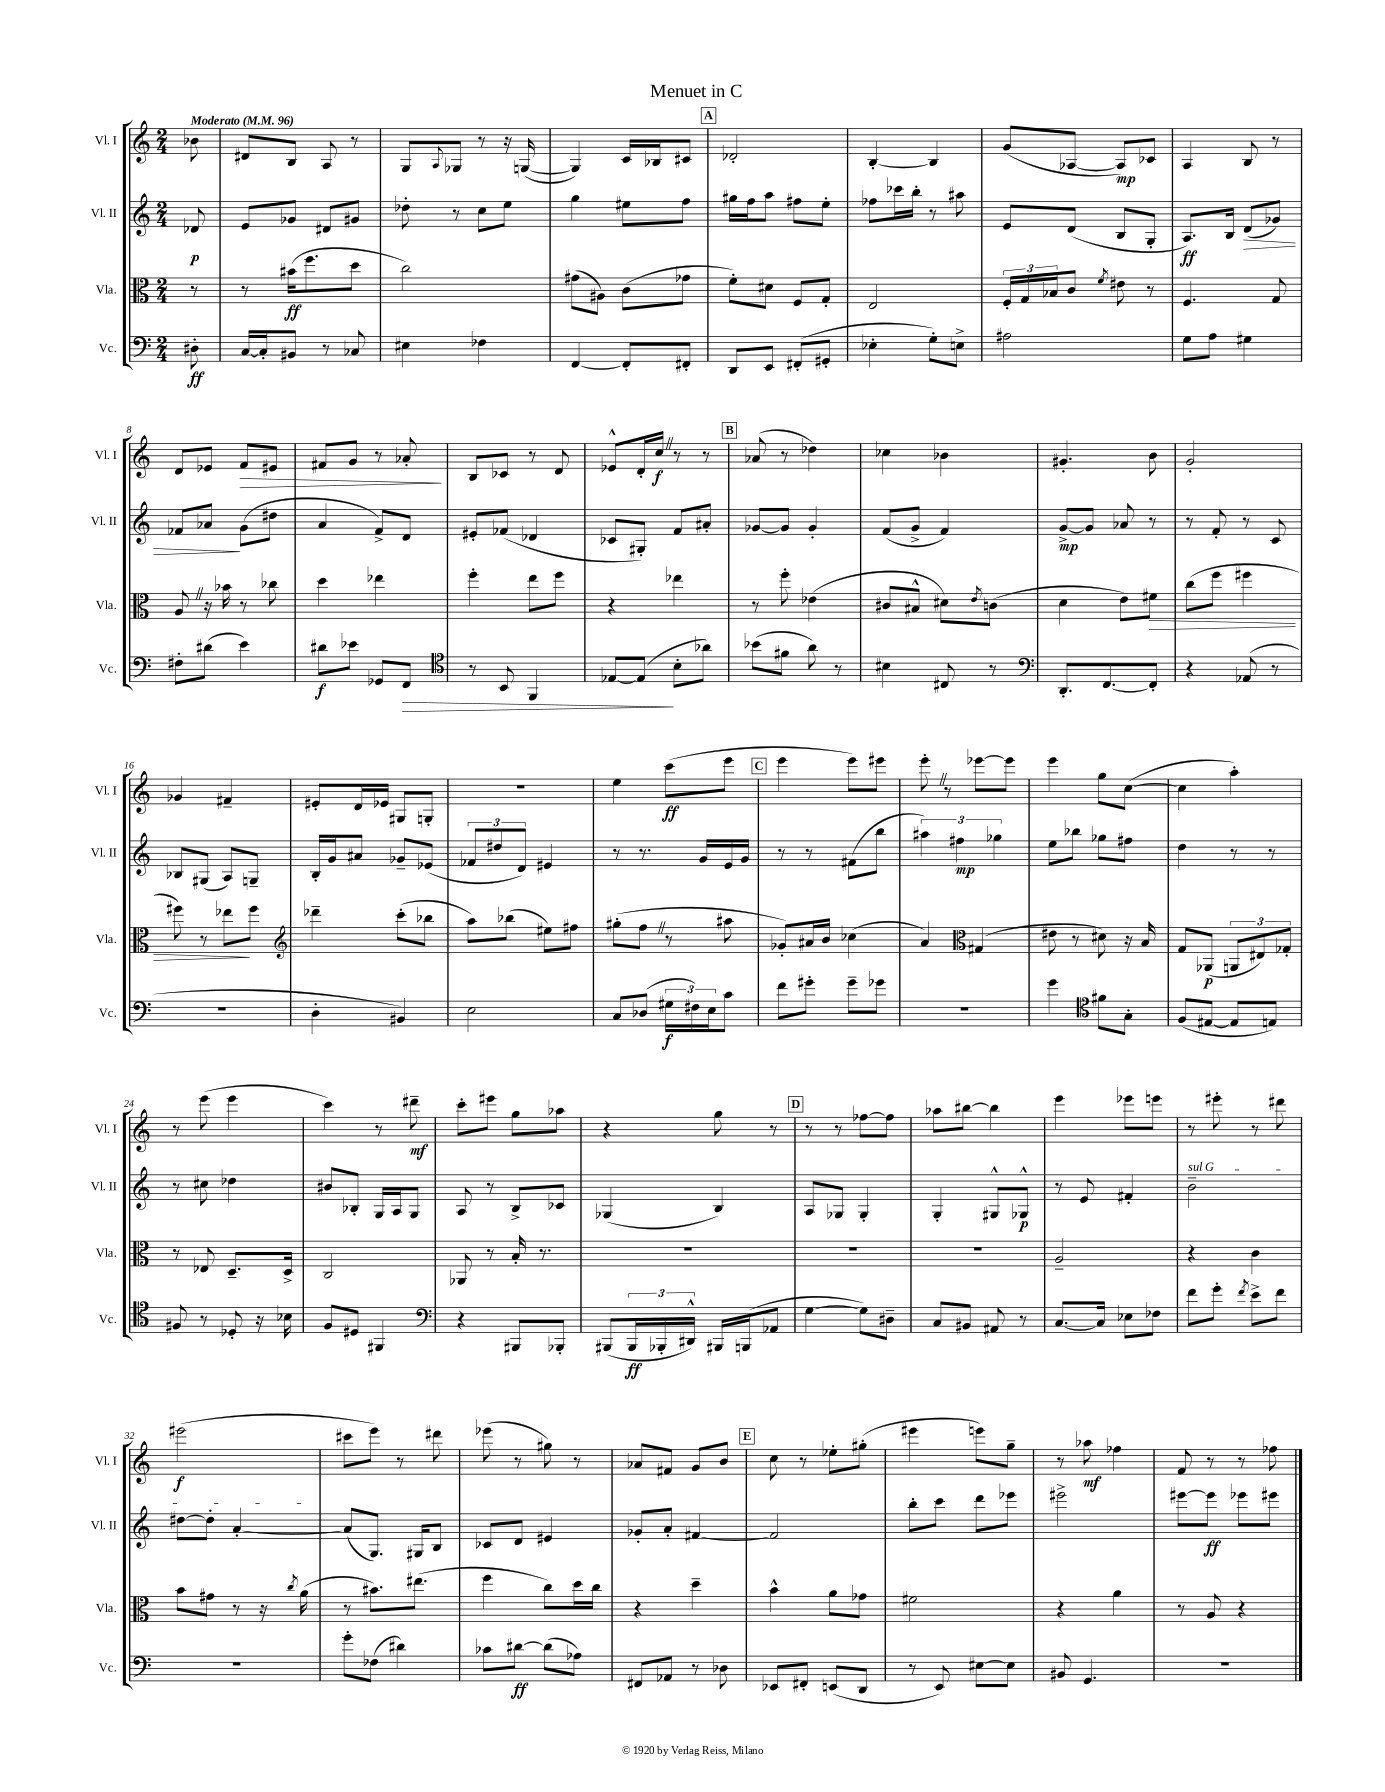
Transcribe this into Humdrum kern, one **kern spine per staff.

**kern	**dynam	**kern	**dynam	**kern	**dynam	**kern	**dynam
*part4	*part4	*part3	*part3	*part2	*part2	*part1	*part1
*staff4	*staff4	*staff3	*staff3	*staff2	*staff2	*staff1	*staff1
*I"Vc.	*	*I"Vla.	*	*I"Vl. II	*	*I"Vl. I	*
*I'Vc.	*	*I'Vla.	*	*I'Vl. II	*	*I'Vl. I	*
*clefF4	*	*clefC3	*	*clefG2	*	*clefG2	*
*k[]	*	*k[]	*	*k[]	*	*k[]	*
*M2/4	*	*M2/4	*	*M2/4	*	*M2/4	*
*MM96	*	*MM96	*	*MM96	*	*MM96	*
=	=	=	=	=	=	=	=
!	!	!	!	!	!	!LO:TX:a:B:t=Moderato	!
8D#X'\	ff	8r	.	8d-X/	p	8b-X\	.
=1	=1	=1	=1	=1	=1	=1	=1
[16C/LL	.	8r	.	8e/L	.	8d#X/L	.
16C'/J]	.	.	.	.	.	.	.
8BB#X/J	.	(16b#X\KL	ff	8g-X/J	.	8B/J	.
.	.	8.ff\	.	.	.	.	.
8r	.	.	.	8d#X/L	.	8A/	.
8C-X/	.	8dd\J	.	8g#X/J	.	8r	.
=2	=2	=2	=2	=2	=2	=2	=2
4E#X\	.	2cc\)	.	8dd-X'\	.	8G/L	.
.	.	.	.	.	.	8qqA/	.
.	.	.	.	8r	.	8G-X/J	.
4F-X\	.	.	.	8cc\L	.	8r	.
.	.	.	.	8ee\J	.	16r	.
.	.	.	.	.	.	([16Gn/	.
=3	=3	=3	=3	=3	=3	=3	=3
[4FF/	.	(8g#X\L	.	4gg\	.	4G/])	.
.	.	8A#X\J)	.	.	.	.	.
8FF'/L]	.	(8c\L	.	8ee#X\L	.	16c/LL	.
.	.	.	.	.	.	16B-X/J	.
8FF#X'/J	.	8g-X\J	.	8ff\J	.	8c#X/J	.
!!LO:REH:place=s1:t=A
=4	=4	=4	=4	=4	=4	=4	=4
8DD/L	.	8f'\L)	.	16gg#X\LL	.	2d-X'/	.
.	.	.	.	16ff\J	.	.	.
8EE/J	.	8d#X\J	.	8aa\J	.	.	.
(8FF#X'/L	.	8F/L	.	8ff#X\L	.	.	.
8GG#X'/J	.	8G'/J	.	8ee'\J	.	.	.
=5	=5	=5	=5	=5	=5	=5	=5
4E-X'\	.	2E/	.	8ff-X\L	.	[4B'/	.
.	.	.	.	16ccc-X\L	.	.	.
.	.	.	.	16bb'\JJ	.	.	.
8G'\L)	.	.	.	8r	.	4B/]	.
8En^\J	.	.	.	8aa#X\	.	.	.
=6	=6	=6	=6	=6	=6	=6	=6
2A#X\	.	24F'/LL	.	8e/L	.	(8g/L	.
.	.	24G/	.	.	.	.	.
.	.	24B-X/J	.	.	.	.	.
.	.	8c/J	.	(8d/J	.	[8A-X/J	.
.	.	8qf/	.	.	.	.	.
.	.	8e#X\	.	8B/L	.	8A-/L])	mp
.	.	8r	.	8G'/J	.	8c-X/J	.
=7	=7	=7	=7	=7	=7	=7	=7
8G\L	.	4.F/	.	8.A/L)	ff	4A/	.
8A\J	.	.	.	.	.	.	.
.	.	.	.	16B/Jk	.	.	.
!	!	!	!	!	!LO:HP:b	!	!
4G#X\	.	.	.	(8d/L	>	8B/	.
.	.	8G/	.	8g-X/J)	.	8r	.
!!LO:LB:g=z
=8	=8	=8	=8	=8	=8	=8	=8
8F#X'\L	.	8AZ/	.	8f-X/L	.	8d/L	.
(8d#X\J	.	16r	.	8a-X/J	.	8e-X/J	.
.	.	16b-X\	.	.	.	.	.
!	!	!	!	!	!	!	!LO:HP:b
4e\)	.	8r	.	(8g\L	]	8f/L	>
.	.	8cc-X\	.	8dd#X\J	.	8e#X/J	.
=9	=9	=9	=9	=9	=9	=9	=9
8d#X\L	f	4dd\	.	4a/	.	8f#X/L	.
8e-X\J	.	.	.	.	.	8g/J	.
8GG-X/L	.	4ee-X\	.	8f^/L)	.	8r	.
!	!LO:HP:b	!	!	!	!	!	!
8FF/J	>	.	.	8d/J	.	8a-X'/	.
.	.	.	.	.	.	.	]
=10	=10	=10	=10	=10	=10	=10	=10
*clefC4	*	*	*	*	*	*	*
8r	.	4ff'\	.	8e#X'/L	.	8B/L	.
8BB/	.	.	.	(8f-X/J	.	8c-X/J	.
4FF/	.	8ee\L	.	4d-X/	.	8r	.
.	.	8ff\J	.	.	.	8d/	.
=11	=11	=11	=11	=11	=11	=11	=11
[8E-X/L	.	4r	.	8c-X/L	.	8e-X^^/L	.
(8E-/J]	.	.	.	8G#X'/J)	.	16d'/L	.
.	.	.	.	.	.	16ccZ/JJ	f
8B'\L	]	4ee-X\	.	8f/L	.	8r	.
8a-X\J)	.	.	.	8a#X'/J	.	8r	.
!!LO:REH:place=s1:t=B
=12	=12	=12	=12	=12	=12	=12	=12
(8b-X\L	.	8r	.	[8g-X/L	.	(8a-X/	.
8f#X\J	.	8ff'\	.	8g-/J]	.	8r	.
8a\)	.	(4e-X\	.	4g-'/	.	4dd-X\)	.
8r	.	.	.	.	.	.	.
=13	=13	=13	=13	=13	=13	=13	=13
4B#X\	.	8c#X/L	.	(8f/L	.	4cc-X\	.
.	.	8B#X^^/J	.	8g^/J	.	.	.
8C#X/	.	8d#X\L)	.	4f/)	.	4b-X\	.
.	.	8qe/	.	.	.	.	.
8r	.	(8cn\J	.	.	.	.	.
=14	=14	=14	=14	=14	=14	=14	=14
*clefF4	*	*	*	*	*	*	*
8.DD'/L	.	4d\	.	[8g^/L	mp	4.g#X'/	.
.	.	.	.	8g/J]	.	.	.
[8.FF/	.	.	.	.	.	.	.
.	.	8e\L)	.	8a-X/	.	.	.
!	!	!	!LO:HP:b	!	!	!	!
8FF'/J]	.	8f#X\J	>	8r	.	8b\	.
=15	=15	=15	=15	=15	=15	=15	=15
4r	.	(8cc\L	.	8r	.	2g'/	.
.	.	8ff\J	.	8f'/	.	.	.
(8AA-X/	.	4ff#X\	.	8r	.	.	.
8r	.	.	.	8c/	.	.	.
!!LO:LB:g=z
=16	=16	=16	=16	=16	=16	=16	=16
2r	.	8ff#X\)	.	8B-X/L	.	4g-X/	.
.	.	8r	.	(8G#X/J	.	.	.
.	.	8ee-X\L	.	8A/L)	.	4f#X~/	.
.	.	8ff#\J	]	8Gn~/J	.	.	.
=17	=17	=17	=17	=17	=17	=17	=17
*	*	*clefG2	*	*	*	*	*
4D'\	.	4ddd-X~\	.	16B'/LL	.	8e#X'/L	.
.	.	.	.	16g/J	.	.	.
.	.	.	.	8a#X/J	.	16d/L	.
.	.	.	.	.	.	16e-X/JJ	.
4BB#X/)	.	(8ccc'\L	.	8g-X~/L	.	8G#X/L	.
.	.	8bb-X\J	.	(8e-X/J	.	8Gn'/J	.
=18	=18	=18	=18	=18	=18	=18	=18
2E\	.	8aa\L)	.	12f-X/L	.	2r	.
.	.	.	.	12dd#X/	.	.	.
.	.	(8bb-X\J	.	.	.	.	.
.	.	.	.	12d/J)	.	.	.
.	.	8ee#X\L)	.	4e#X/	.	.	.
.	.	8ff#X\J	.	.	.	.	.
=19	=19	=19	=19	=19	=19	=19	=19
8C/L	.	(8gg#X'\L	.	8r	.	4ee\	.
(8D-X/J	.	8ffZ\J	.	8.r	.	.	.
24G#X\LL	f	8r	.	.	.	(8ccc\L	ff
24F#X\)	.	.	.	.	.	.	.
.	.	.	.	16g/LL	.	.	.
24E\J	.	.	.	.	.	.	.
8c\J	.	8aa#X\	.	16e/	.	8eee\J	.
.	.	.	.	16g/JJ	.	.	.
!!LO:REH:place=s1:t=C
=20	=20	=20	=20	=20	=20	=20	=20
8f\L	.	8g-X'/L)	.	8r	.	4eee\	.
8g#X'\J	.	16a#X/L	.	8r	.	.	.
.	.	16b/JJ	.	.	.	.	.
8g#~\L	.	(4cc-X\	.	(8f#X\L	.	8eee\L)	.
8g-X\J	.	.	.	8bb\J	.	8eee#X\J	.
=21	=21	=21	=21	=21	=21	=21	=21
2r	.	4a/)	.	6aa#X\)	.	8eee'Z\	.
.	.	.	.	.	.	8r	.
.	.	.	.	6ff#X\	mp	.	.
*	*	*clefC3	*	*	*	*	*
.	.	(4G#X/	.	.	.	[8eee-X\L	.
.	.	.	.	6gg-X\	.	.	.
.	.	.	.	.	.	8eee-\J]	.
=22	=22	=22	=22	=22	=22	=22	=22
4g\	.	8e#X\	.	8ee\L	.	4eee\	.
.	.	8r	.	8bb-X\J	.	.	.
*clefC4	*	*	*	*	*	*	*
8f#X\L	.	8d#X\)	.	8gg-X\L	.	8gg\L	.
8G'\J	.	16r	.	8ff#X\J	.	([8cc\J	.
.	.	16B/	.	.	.	.	.
=23	=23	=23	=23	=23	=23	=23	=23
(8F/L	.	8G/L	.	4dd\	.	4cc\]	.
[8E#X/J	.	(8AA-X/J	p	.	.	.	.
8E#/L]	.	12AAn/L	.	8r	.	4aa'\)	.
.	.	12E#X/)	.	.	.	.	.
8En/J)	.	.	.	8r	.	.	.
.	.	12G-X'/J	.	.	.	.	.
!!LO:LB:g=z
=24	=24	=24	=24	=24	=24	=24	=24
8F#X/	.	8r	.	8r	.	8r	.
8r	.	8E-X/	.	8cc#X\	.	(8eee\	.
8D-X'/	.	8.D~/L	.	4dd-X\	.	4eee\	.
16r	.	.	.	.	.	.	.
16B-X\	.	16D^/Jk	.	.	.	.	.
=25	=25	=25	=25	=25	=25	=25	=25
8F/L	.	2C/	.	8b#X/L	.	4ccc\)	.
8D#X/J	.	.	.	8B-X'/J	.	.	.
4FF#X/	.	.	.	16G/LL	.	8r	.
.	.	.	.	16A/J	.	.	.
.	.	.	.	8G/J	.	8ddd#X~\	mf
=26	=26	=26	=26	=26	=26	=26	=26
*clefF4	*	*	*	*	*	*	*
4r	.	8AA-X/	.	8A/	.	8ccc'\L	.
.	.	8r	.	8r	.	8eee#X\J	.
8BBB#X/L	.	16B'/	.	8B^/L	.	8gg\L	.
.	.	8.r	.	.	.	.	.
8BBB-X'/J	.	.	.	8c-X/J	.	8aa-X\J	.
=27	=27	=27	=27	=27	=27	=27	=27
(8BBB#X/L	.	2r	.	(4G-X/	.	4r	.
24BBB#/L	ff	.	.	.	.	.	.
24BBB-X'/	.	.	.	.	.	.	.
24DD#X^^/JJ)	.	.	.	.	.	.	.
16BBB#X/LL	.	.	.	4B/)	.	8gg\	.
(16BBBn/J	.	.	.	.	.	.	.
8AA-X/J	.	.	.	.	.	8r	.
!!LO:REH:place=s1:t=D
=28	=28	=28	=28	=28	=28	=28	=28
[4G\	.	2r	.	8A/L	.	8r	.
.	.	.	.	8G-X/J	.	8r	.
8G\L])	.	.	.	4G-'/	.	[8ff-X\L	.
8D#X~\J	.	.	.	.	.	8ff-\J]	.
=29	=29	=29	=29	=29	=29	=29	=29
8C/L	.	2r	.	4G'/	.	8aa-X\L	.
8BB#X/J	.	.	.	.	.	[8bb#X\J	.
8AA#X/	.	.	.	8G#X^^/L	.	4bb#\]	.
8r	.	.	.	8G-X^^/J	p	.	.
=30	=30	=30	=30	=30	=30	=30	=30
[8.C/L	.	2A~/	.	8r	.	4eee\	.
.	.	.	.	8e/	.	.	.
16C/Jk]	.	.	.	.	.	.	.
8E-X\L	.	.	.	4f#X'/	.	8eee-X\L	.
8F-X\J	.	.	.	.	.	8eeen\J	.
=31	=31	=31	=31	=31	=31	=31	=31
!	!	!	!	!LO:TX:a:i:t=sul G	!	!	!
8f\L	.	4r	.	2b~\	.	8r	.
8g'\J	.	.	.	.	.	8eee#X'\	.
8qf/	.	.	.	.	.	.	.
8e^\L	.	4c\	.	.	.	8r	.
8f\J	.	.	.	.	.	8ddd#X\	.
!!LO:LB:g=z
=32	=32	=32	=32	=32	=32	=32	=32
2r	.	8b\L	.	[8dd#X\L	.	(2eee#X\	f
.	.	8g#X\J	.	8dd#'\J]	.	.	.
.	.	8r	.	[4a'/	.	.	.
.	.	16r	.	.	.	.	.
.	.	8qcc/	.	.	.	.	.
.	.	(16a\	.	.	.	.	.
=33	=33	=33	=33	=33	=33	=33	=33
8g'\L	.	8r	.	(8a/L]	.	8ccc#X\L	.
(8F-X\J	.	8.b#X\L)	.	8.G/J)	.	8eee\J)	.
4d#X\)	.	.	.	.	.	8r	.
.	.	(8.ee#X\J	.	16G#X/KL	.	.	.
.	.	.	.	8B/J	.	8ddd#X\	.
=34	=34	=34	=34	=34	=34	=34	=34
8c-X\L	.	4ff\	.	8c-X/L	.	(8eee-X\	.
[8d#X\J	ff	.	.	8d/J	.	8r	.
(8d#\L]	.	8cc\L)	.	4e#X/	.	8gg#X\)	.
8A-X\J)	.	16dd\L	.	.	.	8r	.
.	.	16cc\JJ	.	.	.	.	.
=35	=35	=35	=35	=35	=35	=35	=35
8FF#X/L	.	4r	.	8g-X'/L	.	8a-X/L	.
8AA-X/J	.	.	.	8a'/J	.	8f#X/J	.
8r	.	4dd~\	.	[4f#X/	.	8g/L	.
8D-X\	.	.	.	.	.	8b/J	.
!!LO:REH:place=s1:t=E
=36	=36	=36	=36	=36	=36	=36	=36
8EE-X/L	.	4b^^\	.	2f#/]	.	8cc\	.
8FF#X'/J	.	.	.	.	.	8r	.
(8EEn/L	.	8a\L	.	.	.	8ee-X'\L	.
8DD/J	.	8g-X\J	.	.	.	(8gg#X'\J	.
=37	=37	=37	=37	=37	=37	=37	=37
8r	.	2f#X\	.	8bb'\L	.	4eee#X\	.
8EE/)	.	.	.	8ccc\J	.	.	.
[8E#X\L	.	.	.	8ddd\L	.	8eeen\L)	.
8E#\J]	.	.	.	8eee-X\J	.	8gg~\J	.
=38	=38	=38	=38	=38	=38	=38	=38
8BB#X/	.	4r	.	2eee#X^\	.	8r	.
4.GG/	.	.	.	.	.	8aa-X\	mf
.	.	4a\	.	.	.	4ff-X\	.
=39	=39	=39	=39	=39	=39	=39	=39
2r	.	8r	.	[8eee#X\L	.	8f/	.
.	.	8A/	.	8eee#\J]	ff	8r	.
.	.	4r	.	8eee-X\L	.	8r	.
.	.	.	.	8eee#X\J	.	8ff-X\	.
==	==	==	==	==	==	==	==
*-	*-	*-	*-	*-	*-	*-	*-
